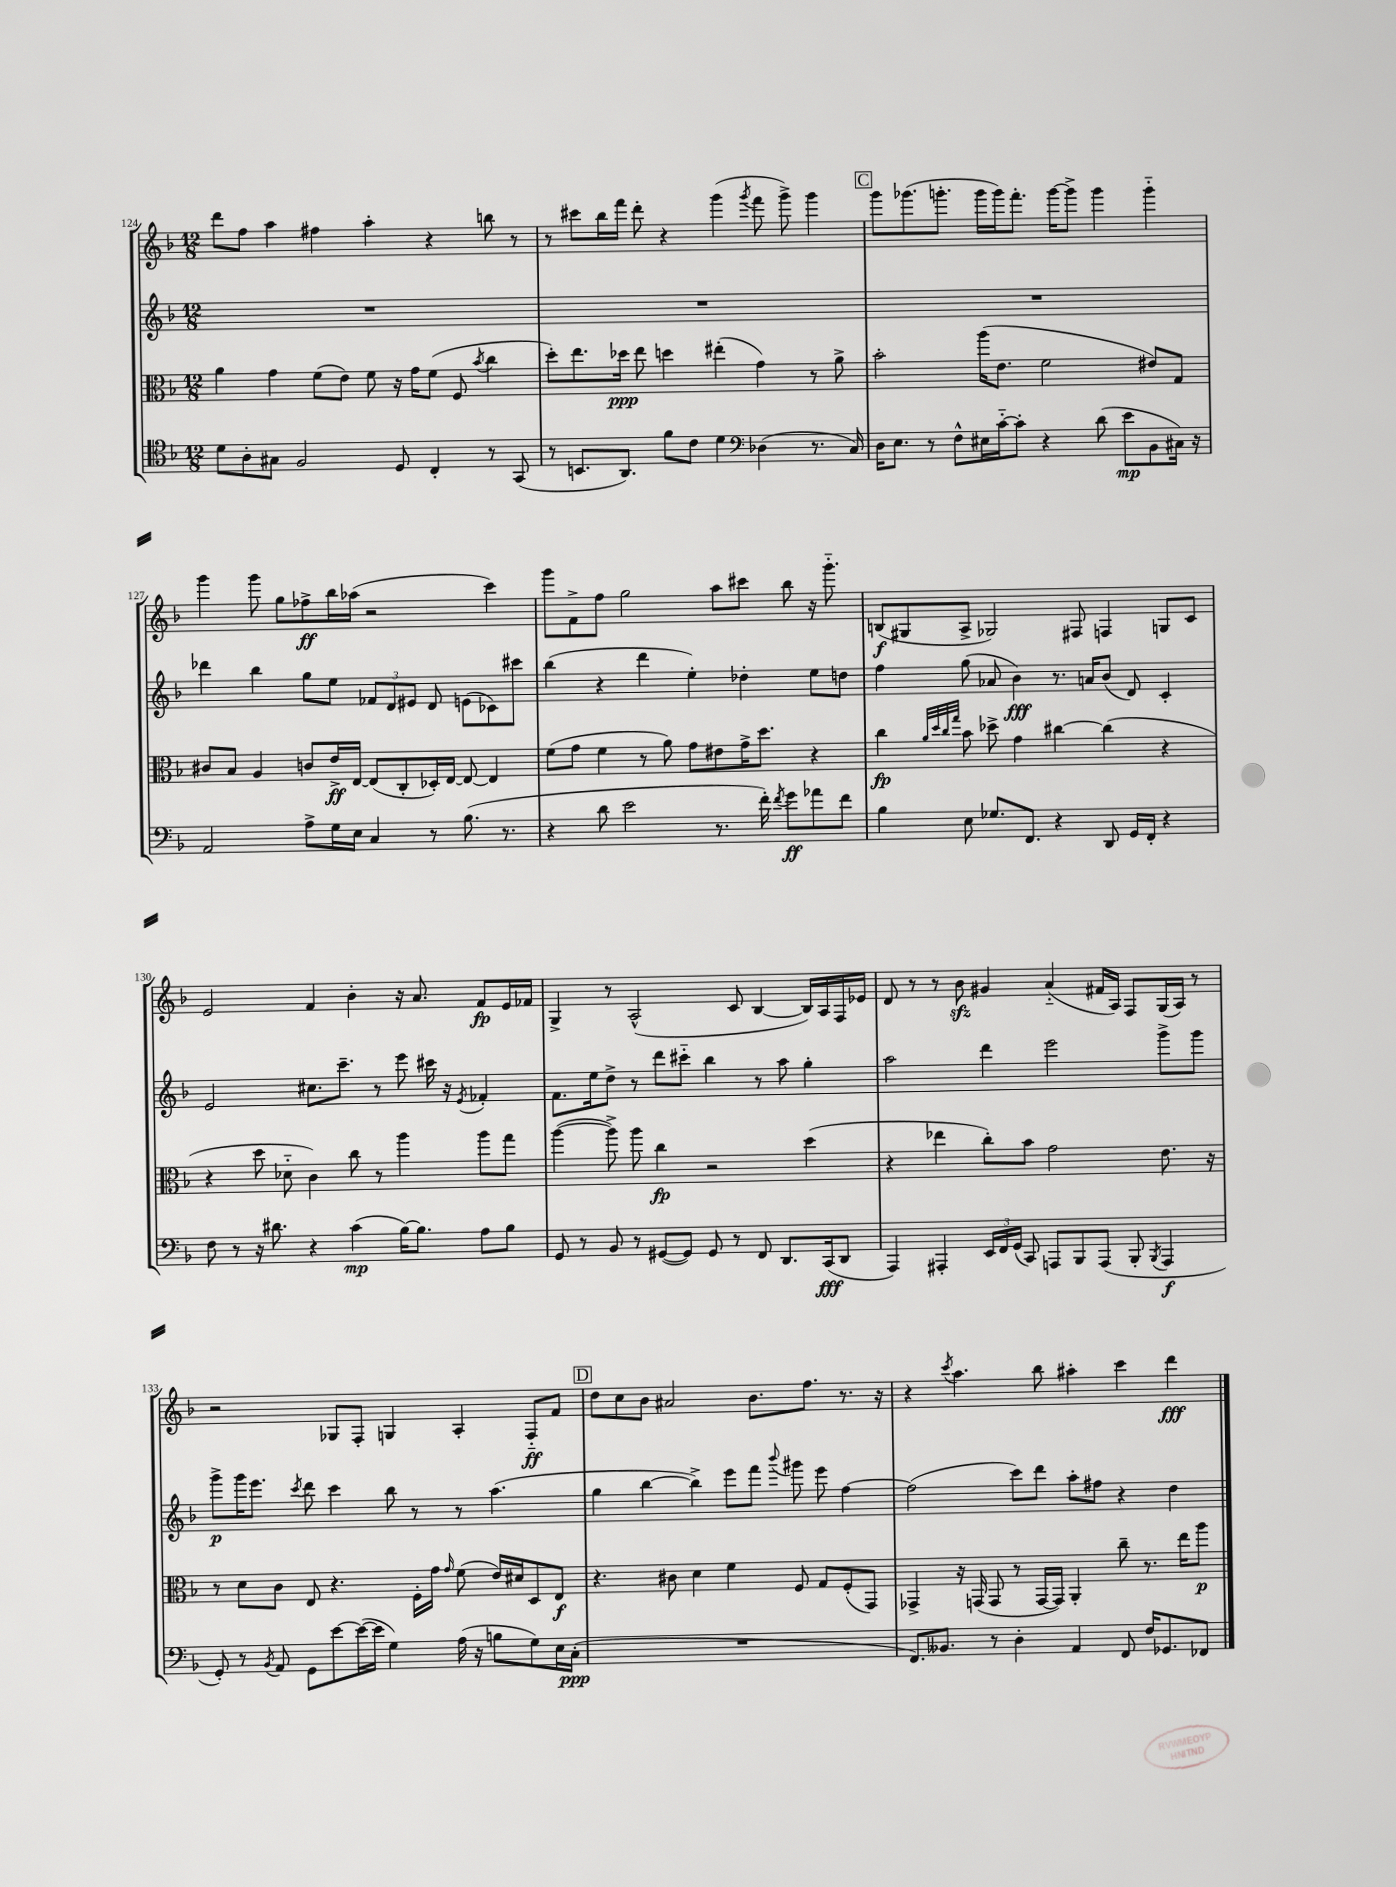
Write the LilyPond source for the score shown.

<<
\new StaffGroup <<
\new Staff = "s0" {
    \clef treble \key f \major \numericTimeSignature \time 12/8
    \autoBeamOff d'''8[ f''8] a''4 fis''4 a''4-. r4 b''8 r8 |
    r8 cis'''8[ bes''16 f'''16] d'''8-. r4 g'''4( \acciaccatura { g'''8 } f'''8 g'''8->) g'''4 |
    \mark \markup { \box "C" } g'''8[ ges'''8.( g'''8.]-. g'''16[ g'''16) f'''8.]-. g'''16[~ g'''8]-> g'''4 g'''4-_ |
    g'''4 g'''8 g''8[ fes''8->\ff bes''16 aes''16]( r2 c'''4) |
    g'''8[ f'8-> f''8] g''2 a''8[ cis'''8] bes''8 r16 g'''8.-_ |
    b8[\f( gis8 a8]-> ges2) fis8 f4 g8[ c'8] |
    e'2 f'4 bes'4-. r16 a'8. f'8[\fp e'16 fes'16] |
    g4-> r8 a2-^( c'8 bes4~ bes16[) a16 f16 ees'16] |
    d'8 r8 r8 bes'8\sfz gis'4 a'4-_( fis'16[ a16]) f8[ g16( a16]) r8 |
    r2 ges8[ f8]-. g4 a4-. f8[-_\ff f'8] |
    \mark \markup { \box "D" } d''8[ c''8 bes'8] ais'2 bes'8.[ f''8.] r8. r16 |
    r4 \acciaccatura { c'''8 } a''4. bes''8 ais''4-. c'''4 d'''4\fff \bar "|." |
}
\new Staff = "s1" {
    \clef treble \key f \major \numericTimeSignature \time 12/8
    \autoBeamOff R1. |
    R1. |
    \mark \markup { \box "C" } R1. |
    des'''4 bes''4 g''8[ e''8] \tuplet 3/2 { fes'8[ d'8 eis'8] } d'8 e'8[( ces'8) cis'''8] |
    bes''4( r4 d'''4 e''4-.) des''4-. e''8[ d''8] |
    f''4 g''8( aes'8 bes'4\fff) r8. a'16[ bes'8]( d'8) c'4-. |
    e'2 cis''8.[ c'''8.]-- r8 e'''8 cis'''16 r16 \acciaccatura { e'8 } fes'4-. |
    f'8.[ e''16 d''8]-> r8 d'''8[ cis'''8]-_ bes''4 r8 a''8 g''4-. |
    a''2 d'''4 e'''2 g'''8[-> g'''8] |
    g'''8[->\p g'''16 e'''8.] \acciaccatura { c'''8 } d'''8 c'''4 bes''8 r8 r8 a''4.( |
    \mark \markup { \box "D" } g''4 bes''4~ bes''4->) e'''8[ f'''8] \appoggiatura { bes'''8 } gis'''8 e'''8 f''4~ |
    f''2( c'''8[) d'''8] a''8[-. fis''8] r4 d''4 \bar "|." |
}
\new Staff = "s2" {
    \clef alto \key f \major \numericTimeSignature \time 12/8
    \autoBeamOff a'4 g'4 f'8[( e'8]) f'8 r16 g'16[ f'8]( f8 \acciaccatura { bes'8 } c''4 |
    d''8[-.) e''8. des''16]\ppp e''8 d''4 eis''4-.( g'4) r8 a'8-> |
    \mark \markup { \box "C" } bes'2-. a''16[( e'8.] f'2 eis'8[) g8] |
    cis'8[ bes8] a4 c'8[ e'16->\ff e16]~ e8[( c8-. des16-.) e16]~ e8~ e4 |
    f'8[( g'8] f'4 r8 a'8) g'8[ eis'8 g'16-> d''8.] r4 |
    c''4\fp \grace { a'32[ d''32 c''32 g''32] } bes'8 des''8-> g'4 cis''4~ cis''4( r4 |
    r4 d''8 des'8-_ c'4) c''8 r8 a''4 a''8[ g''8] |
    a''4~( a''8->) a''8 c''4\fp r2 d''4( |
    r4 ees''4 c''8[-.) bes'8] g'2 e'8. r16 |
    r8 d'8[ c'8] e8 r4. f16[-. g'16] \grace { g'16 } f'8( e'16[) dis'16 d8 e8]\f |
    \mark \markup { \box "D" } r4. cis'8 d'4 f'4 f8 g8[ f8-.( g,8]) |
    ges,4-> r16 g,16( g,8 r8 g,16[~ g,16]) a,4-. c''8-- r8. e''16[ a''8]\p \bar "|." |
}
\new Staff = "s3" {
    \clef tenor \key f \major \numericTimeSignature \time 12/8
    \autoBeamOff d'8[ a8-. gis8] f2 d8 c4-. r8 g,8( |
    r8 b,8.[ a,8.]) f'8[ c'8] d'4 \clef bass des4( r8. c16) |
    \mark \markup { \box "C" } d16[ e8.] r8 f8[-^ eis16 c'16~-_ c'8]-. r4 d'8( e'8[\mp bes,8 cis16]) r16 |
    a,2 a8[-> g16 e16] c4 r8 bes8.( r8. |
    r4 d'8 e'2 r8. f'16-.) \acciaccatura { f'8 } g'8[\ff aes'8 f'8] |
    bes4 e8 ges8.[ f,8.] r4 d,8 g,16[ f,16]-. r4 |
    f8 r8 r16 dis'8. r4 c'4\mp( bes16[~) bes8.] a8[ bes8] |
    g,8 r8 bes,8 r8 gis,8[~( gis,8]) gis,8 r8 f,8 d,8.[ c,16\fff( d,8] |
    a,,4) ais,,4-. \tuplet 3/2 { e,16[ f,16 g,16]( } c,8) a,,8[ bes,,8 a,,8]( bes,,8-. \acciaccatura { bes,,8 } a,,4\f |
    g,8-.) r8 \acciaccatura { bes,8 } a,8 g,8[ e'8~ e'16~( e'16] g4) a16( r16 b8[ g8) e16 c16]-.\ppp( |
    \mark \markup { \box "D" } R1. |
    f,8.[) beses,8.] r8 d4-. a,4 f,8 f16[ ges,8. fes,8] \bar "|." |
}
>>
>>
\layout { \context { \Score currentBarNumber = #124 } }
